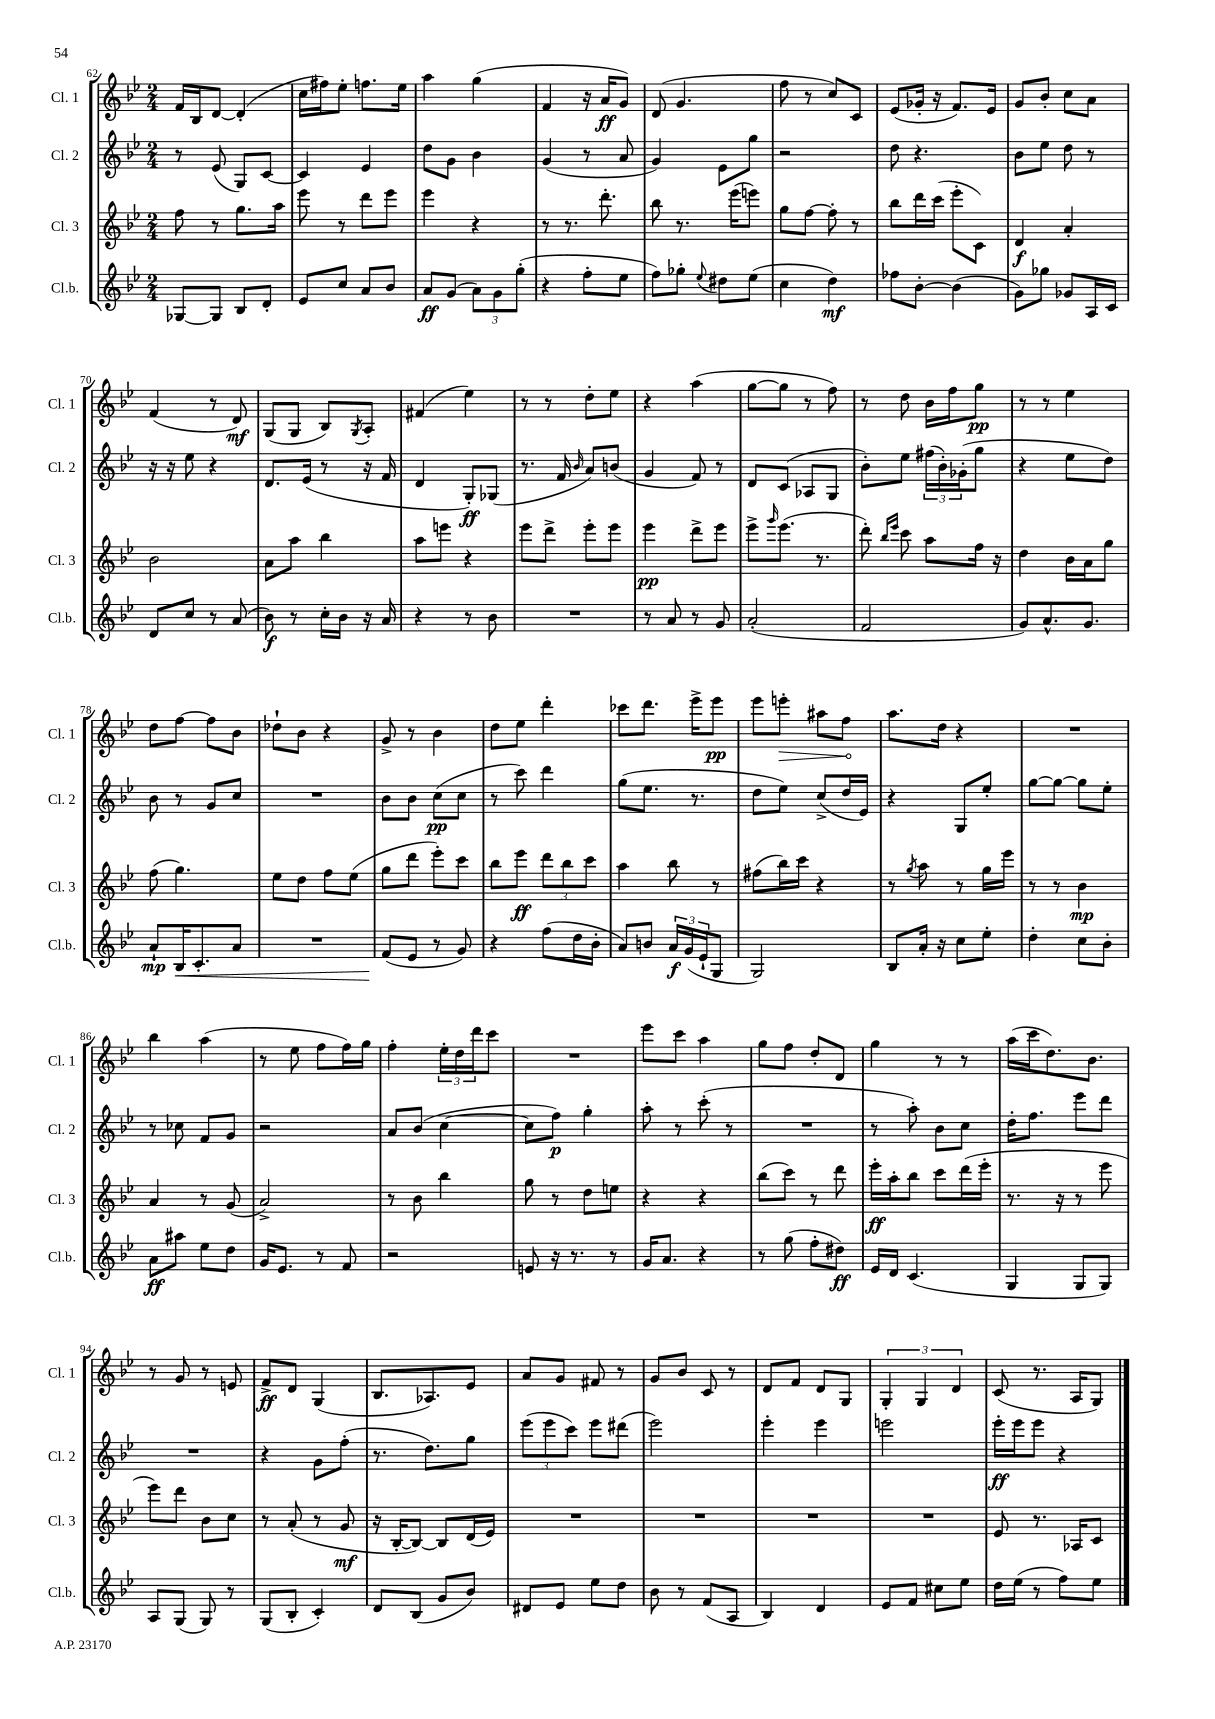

**kern	**dynam	**kern	**dynam	**kern	**dynam	**kern	**dynam
*part4	*part4	*part3	*part3	*part2	*part2	*part1	*part1
*staff4	*staff4	*staff3	*staff3	*staff2	*staff2	*staff1	*staff1
*I"Cl.b.	*	*I"Cl. 3	*	*I"Cl. 2	*	*I"Cl. 1	*
*I'Cl.b.	*	*I'Cl. 3	*	*I'Cl. 2	*	*I'Cl. 1	*
*clefG2	*	*clefG2	*	*clefG2	*	*clefG2	*
*k[b-e-]	*	*k[b-e-]	*	*k[b-e-]	*	*k[b-e-]	*
*M2/4	*	*M2/4	*	*M2/4	*	*M2/4	*
=62	=62	=62	=62	=62	=62	=62	=62
[8G-X/L	.	8ff\	.	8r	.	16f/LL	.
.	.	.	.	.	.	16B-/J	.
8G-/J]	.	8r	.	(8e-/	.	[8d/J	.
8B-/L	.	8.gg\L	.	8G/L)	.	(4d'/]	.
8d'/J	.	.	.	[8c/J	.	.	.
.	.	16aa\Jk	.	.	.	.	.
=63	=63	=63	=63	=63	=63	=63	=63
8e-/L	.	8eee-\	.	4c/]	.	16cc\LL	.
.	.	.	.	.	.	16ff#X\J)	.
8cc/J	.	8r	.	.	.	8ee-'\J	.
8a/L	.	8ddd\L	.	4e-/	.	8.ffn\L	.
8b-/J	.	8eee-\J	.	.	.	.	.
.	.	.	.	.	.	16ee-\Jk	.
=64	=64	=64	=64	=64	=64	=64	=64
8a/L	ff	4eee-\	.	8dd\L	.	4aa\	.
(8g/J	.	.	.	8g\J	.	.	.
12a\L)	.	4r	.	4b-\	.	(4gg\	.
12g\	.	.	.	.	.	.	.
(12gg'\J	.	.	.	.	.	.	.
=65	=65	=65	=65	=65	=65	=65	=65
4r	.	8r	.	(4g/	.	4f/	.
.	.	8.r	.	.	.	.	.
8ff'\L	.	.	.	8r	.	16r	.
.	.	8.ddd'\	.	.	.	16a/KL	ff
8ee-\J	.	.	.	8a/	.	8g/J)	.
=66	=66	=66	=66	=66	=66	=66	=66
8ff\L)	.	8bb-\	.	4g/)	.	(8d/	.
8gg-X'\J	.	8.r	.	.	.	4.g/	.
8qqee-/	.	.	.	.	.	.	.
8dd#X\L	.	.	.	8e-\L	.	.	.
.	.	(16eee-\KL	.	.	.	.	.
(8ee-\J	.	8eeen\J)	.	8gg\J	.	.	.
=67	=67	=67	=67	=67	=67	=67	=67
4cc\	.	8gg\L	.	2r	.	8ff\	.
.	.	[8ff\J	.	.	.	8r	.
4dd\)	mf	8ff'\]	.	.	.	8cc/L)	.
.	.	8r	.	.	.	8c/J	.
=68	=68	=68	=68	=68	=68	=68	=68
8ff-X\L	.	8bb-\L	.	8dd\	.	(8e-/L	.
[8b-'\J	.	16ddd\L	.	4.r	.	16g-X'/Jk	.
.	.	(16ccc\JJ	.	.	.	16r	.
(4b-\]	.	8eee-'\L	.	.	.	8.f/L)	.
.	.	8c\J)	.	.	.	.	.
.	.	.	.	.	.	16e-/Jk	.
=69	=69	=69	=69	=69	=69	=69	=69
8g\L)	.	4d/	f	8b-\L	.	8g/L	.
8gg-X\J	.	.	.	8ee-\J	.	8b-'/J	.
8g-X/L	.	4a'/	.	8dd\	.	8cc\L	.
16A/L	.	.	.	8r	.	8a\J	.
16c/JJ	.	.	.	.	.	.	.
!!LO:LB:g=z
=70	=70	=70	=70	=70	=70	=70	=70
8d/L	.	2b-\	.	16r	.	(4f/	.
.	.	.	.	16r	.	.	.
8cc/J	.	.	.	8ee-\	.	.	.
8r	.	.	.	4r	.	8r	.
(8a/	.	.	.	.	.	8d/)	mf
=71	=71	=71	=71	=71	=71	=71	=71
8b-\)	f	8a\L	.	8.d/L	.	(8G/L	.
8r	.	8aa\J	.	.	.	8G/J	.
.	.	.	.	(16e-/Jk	.	.	.
16cc'\LL	.	4bb-\	.	8r	.	8B-/L)	.
16b-\JJ	.	.	.	.	.	.	.
.	.	.	.	.	.	8qG/	.
16r	.	.	.	16r	.	8A'/J	.
16a/	.	.	.	16f/	.	.	.
=72	=72	=72	=72	=72	=72	=72	=72
4r	.	8aa\L	.	4d/	.	(4f#X/	.
.	.	8eeen\J	.	.	.	.	.
8r	.	4r	.	8G'/L)	ff	4ee-\)	.
8b-\	.	.	.	(8G-X/J	.	.	.
=73	=73	=73	=73	=73	=73	=73	=73
2r	.	8eee-\L	.	8.r	.	8r	.
.	.	8ddd^\J	.	.	.	8r	.
.	.	.	.	16f/	.	.	.
.	.	.	.	16qqb-/	.	.	.
.	.	8eee-'\L	.	8a/L)	.	8dd'\L	.
.	.	8eee-\J	.	(8bn/J	.	8ee-\J	.
=74	=74	=74	=74	=74	=74	=74	=74
8r	.	4eee-\	pp	4g/	.	4r	.
8a/	.	.	.	.	.	.	.
8r	.	8ddd^\L	.	8f/)	.	(4aa\	.
8g/	.	8eee-\J	.	8r	.	.	.
=75	=75	=75	=75	=75	=75	=75	=75
(2a'/	.	8eee-^\L	.	8d/L	.	[8gg\L	.
.	.	16qqggg/	.	.	.	.	.
.	.	(8.eee-\J	.	(8c/J	.	8gg\J]	.
.	.	.	.	8A-X/L	.	8r	.
.	.	8.r	.	.	.	.	.
.	.	.	.	8G/J	.	8ff\)	.
=76	=76	=76	=76	=76	=76	=76	=76
2f/	.	8ddd'\)	.	8b-'\L)	.	8r	.
.	.	16qqbb-/LL	.	.	.	.	.
.	.	16qqeee-/JJ	.	.	.	.	.
.	.	8ccc\	.	8ee-\J	.	8dd\	.
.	.	8aa\L	.	(24ff#X\LL	.	16b-\LL	.
.	.	.	.	24b-'\)	.	.	.
.	.	.	.	.	.	16ff\J	.
.	.	.	.	(24g-X'\J	.	.	.
.	.	16ff\Jk	.	8gg\J	.	8gg\J	pp
.	.	16r	.	.	.	.	.
=77	=77	=77	=77	=77	=77	=77	=77
8g/L)	.	4dd\	.	4r	.	8r	.
8.a^^/	.	.	.	.	.	8r	.
.	.	16b-\LL	.	8ee-\L	.	4ee-\	.
8.g/J	.	16a\J	.	.	.	.	.
.	.	8gg\J	.	8dd\J)	.	.	.
!!LO:LB:g=z
=78	=78	=78	=78	=78	=78	=78	=78
8a`/L	mp	(8ff\	.	8b-\	.	8dd\L	.
!	!LO:HP:b	!	!	!	!	!	!
16B-/K	<	4.gg\)	.	8r	.	[8ff\J	.
8.c'/	.	.	.	.	.	.	.
.	.	.	.	8g/L	.	8ff\L]	.
8a/J	.	.	.	8cc/J	.	8b-\J	.
=79	=79	=79	=79	=79	=79	=79	=79
2r	.	8ee-\L	.	2r	.	8dd-X`\L	.
.	.	8dd\J	.	.	.	8b-\J	.
.	.	8ff\L	.	.	.	4r	.
.	.	(8ee-\J	.	.	.	.	.
=80	=80	=80	=80	=80	=80	=80	=80
(8f/L	.	8gg\L	.	8b-\L	.	8g^/	.
8e-/J	[	8ddd\J	.	8b-\J	.	8r	.
8r	.	8eee-'\L)	.	(8cc\L	pp	4b-\	.
8g/)	.	8ccc\J	.	8cc\J	.	.	.
=81	=81	=81	=81	=81	=81	=81	=81
4r	.	8bb-\L	.	8r	.	8dd\L	.
.	.	8eee-\J	ff	8ccc\)	.	8ee-\J	.
(8ff\L	.	12ddd\L	.	4ddd\	.	4ddd'\	.
.	.	12bb-\	.	.	.	.	.
16dd\L	.	.	.	.	.	.	.
.	.	12ccc\J	.	.	.	.	.
16b-'\JJ	.	.	.	.	.	.	.
=82	=82	=82	=82	=82	=82	=82	=82
8a/L)	.	4aa\	.	(8gg\L	.	8ccc-X\L	.
8bn/J	.	.	.	8.ee-\J	.	8.ddd\J	.
24a/LL	f	8bb-\	.	.	.	.	.
(24g/	.	.	.	.	.	.	.
.	.	.	.	8.r	.	16eee-^\KL	.
24e-`/J	.	.	.	.	.	.	.
8G/J	.	8r	.	.	.	8eee-\J	pp
=83	=83	=83	=83	=83	=83	=83	=83
2G/)	.	(8ff#X\L	.	8dd\L	.	8eee-\L	.
!	!	!	!	!	!	!	!LO:HP:b
.	.	16bb-\L)	.	8ee-\J)	.	8eeen'\J	>
.	.	16ccc\JJ	.	.	.	.	.
.	.	4r	.	(8cc^/L	.	8aa#X\L	.
.	.	.	.	16dd/L	.	8ff\J	.
.	.	.	.	16e-/JJ)	.	.	.
.	.	.	.	.	.	.	]
=84	=84	=84	=84	=84	=84	=84	=84
8B-/L	.	8r	.	4r	.	8.aa\L	.
.	.	8qgg/	.	.	.	.	.
16a'/Jk	.	8aa\	.	.	.	.	.
16r	.	.	.	.	.	16dd\Jk	.
8cc\L	.	8r	.	8G/L	.	4r	.
8ee-'\J	.	16gg\LL	.	8ee-'/J	.	.	.
.	.	16eee-\JJ	.	.	.	.	.
=85	=85	=85	=85	=85	=85	=85	=85
4dd'\	.	8r	.	[8gg\L	.	2r	.
.	.	8r	.	8gg\J_	.	.	.
8cc\L	.	4b-\	mp	8gg\L]	.	.	.
8b-'\J	.	.	.	8ee-'\J	.	.	.
!!LO:LB:g=z
=86	=86	=86	=86	=86	=86	=86	=86
8a\L	ff	4a/	.	8r	.	4bb-\	.
8aa#X\J	.	.	.	8cc-X\	.	.	.
8ee-\L	.	8r	.	8f/L	.	(4aa\	.
8dd\J	.	(8g/	.	8g/J	.	.	.
=87	=87	=87	=87	=87	=87	=87	=87
16g/KL	.	2a^/)	.	2r	.	8r	.
8.e-/J	.	.	.	.	.	.	.
.	.	.	.	.	.	8ee-\	.
8r	.	.	.	.	.	8ff\L	.
8f/	.	.	.	.	.	16ff\L)	.
.	.	.	.	.	.	16gg\JJ	.
=88	=88	=88	=88	=88	=88	=88	=88
2r	.	8r	.	8a/L	.	4ff'\	.
.	.	8b-\	.	(8b-/J	.	.	.
.	.	4bb-\	.	[4cc\	.	24ee-'\LL	.
.	.	.	.	.	.	24dd\	.
.	.	.	.	.	.	24ddd\J	.
.	.	.	.	.	.	8ccc\J	.
=89	=89	=89	=89	=89	=89	=89	=89
8en/	.	8gg\	.	8cc\L]	.	2r	.
16r	.	8r	.	8ff\J)	p	.	.
8.r	.	.	.	.	.	.	.
.	.	8dd\L	.	4gg'\	.	.	.
8r	.	8een\J	.	.	.	.	.
=90	=90	=90	=90	=90	=90	=90	=90
16g/KL	.	4r	.	8aa'\	.	8eee-\L	.
8.a/J	.	.	.	.	.	.	.
.	.	.	.	8r	.	8ccc\J	.
4r	.	4r	.	(8ccc'\	.	4aa\	.
.	.	.	.	8r	.	.	.
=91	=91	=91	=91	=91	=91	=91	=91
8r	.	(8bb-\L	.	2r	.	8gg\L	.
(8gg\	.	8ccc\J)	.	.	.	8ff\J	.
8ff'\L	.	8r	.	.	.	8dd'/L	.
8dd#X\J)	ff	8ddd\	.	.	.	8d/J	.
=92	=92	=92	=92	=92	=92	=92	=92
16e-/LL	.	16eee-'\LL	ff	8r	.	4gg\	.
16d/JJ	.	16aa'\J	.	.	.	.	.
(4.c/	.	8bb-\J	.	8aa'\)	.	.	.
.	.	8ccc\L	.	8b-\L	.	8r	.
.	.	(16ddd\L	.	8cc\J	.	8r	.
.	.	16eee-'\JJ	.	.	.	.	.
=93	=93	=93	=93	=93	=93	=93	=93
4G/	.	8.r	.	16dd'\KL	.	(16aa\LL	.
.	.	.	.	8.ff\J	.	16ccc\J	.
.	.	.	.	.	.	8.dd\)	.
.	.	16r	.	.	.	.	.
8G/L	.	8r	.	8eee-\L	.	.	.
.	.	.	.	.	.	8.b-\J	.
8G/J)	.	8eee-\	.	8ddd\J	.	.	.
!!LO:LB:g=z
=94	=94	=94	=94	=94	=94	=94	=94
8A/L	.	8eee-\L)	.	2r	.	8r	.
(8G/J	.	8ddd\J	.	.	.	8g/	.
8G/)	.	8b-\L	.	.	.	8r	.
8r	.	8cc\J	.	.	.	8en/	.
=95	=95	=95	=95	=95	=95	=95	=95
(8G/L	.	8r	.	4r	.	8f^/L	ff
8B-'/J	.	(8a'/	.	.	.	8d/J	.
4c'/)	.	8r	.	8g\L	.	(4G/	.
.	.	8g/	mf	(8ff'\J	.	.	.
=96	=96	=96	=96	=96	=96	=96	=96
8d/L	.	16r	.	8.r	.	8.B-/L	.
.	.	[16B-'/KL	.	.	.	.	.
(8B-/J	.	8B-/J_)	.	.	.	.	.
.	.	.	.	8.dd\L)	.	8.A-X/)	.
8g/L	.	8B-/L]	.	.	.	.	.
8b-/J)	.	(16d/L	.	8gg\J	.	8e-/J	.
.	.	16e-/JJ)	.	.	.	.	.
=97	=97	=97	=97	=97	=97	=97	=97
8d#X/L	.	2r	.	(12eee-\L	.	8a/L	.
.	.	.	.	12eee-\	.	.	.
8e-/J	.	.	.	.	.	8g/J	.
.	.	.	.	12ccc\J)	.	.	.
8ee-\L	.	.	.	8eee-\L	.	8f#X/	.
8dd\J	.	.	.	(8ddd#X\J	.	8r	.
=98	=98	=98	=98	=98	=98	=98	=98
8b-\	.	2r	.	2eee-\)	.	8g/L	.
8r	.	.	.	.	.	8b-/J	.
(8f/L	.	.	.	.	.	8c/	.
8A/J	.	.	.	.	.	8r	.
=99	=99	=99	=99	=99	=99	=99	=99
4B-/)	.	2r	.	4eee-'\	.	8d/L	.
.	.	.	.	.	.	8f/J	.
4d/	.	.	.	4eee-\	.	8d/L	.
.	.	.	.	.	.	8G/J	.
=100	=100	=100	=100	=100	=100	=100	=100
8e-/L	.	2r	.	2eeen\	.	6G'/	.
8f/J	.	.	.	.	.	.	.
.	.	.	.	.	.	6G/	.
8cc#X\L	.	.	.	.	.	.	.
.	.	.	.	.	.	6d/	.
8ee-\J	.	.	.	.	.	.	.
=101	=101	=101	=101	=101	=101	=101	=101
16dd\LL	.	8e-/	.	16eee-'\LL	ff	(8c/	.
(16ee-\JJ	.	.	.	16eee-\J	.	.	.
8r	.	8.r	.	8eee-\J	.	8.r	.
8ff\L)	.	.	.	4r	.	.	.
.	.	16A-X/KL	.	.	.	16A/KL	.
8ee-\J	.	8c/J	.	.	.	8G/J)	.
==	==	==	==	==	==	==	==
*-	*-	*-	*-	*-	*-	*-	*-
